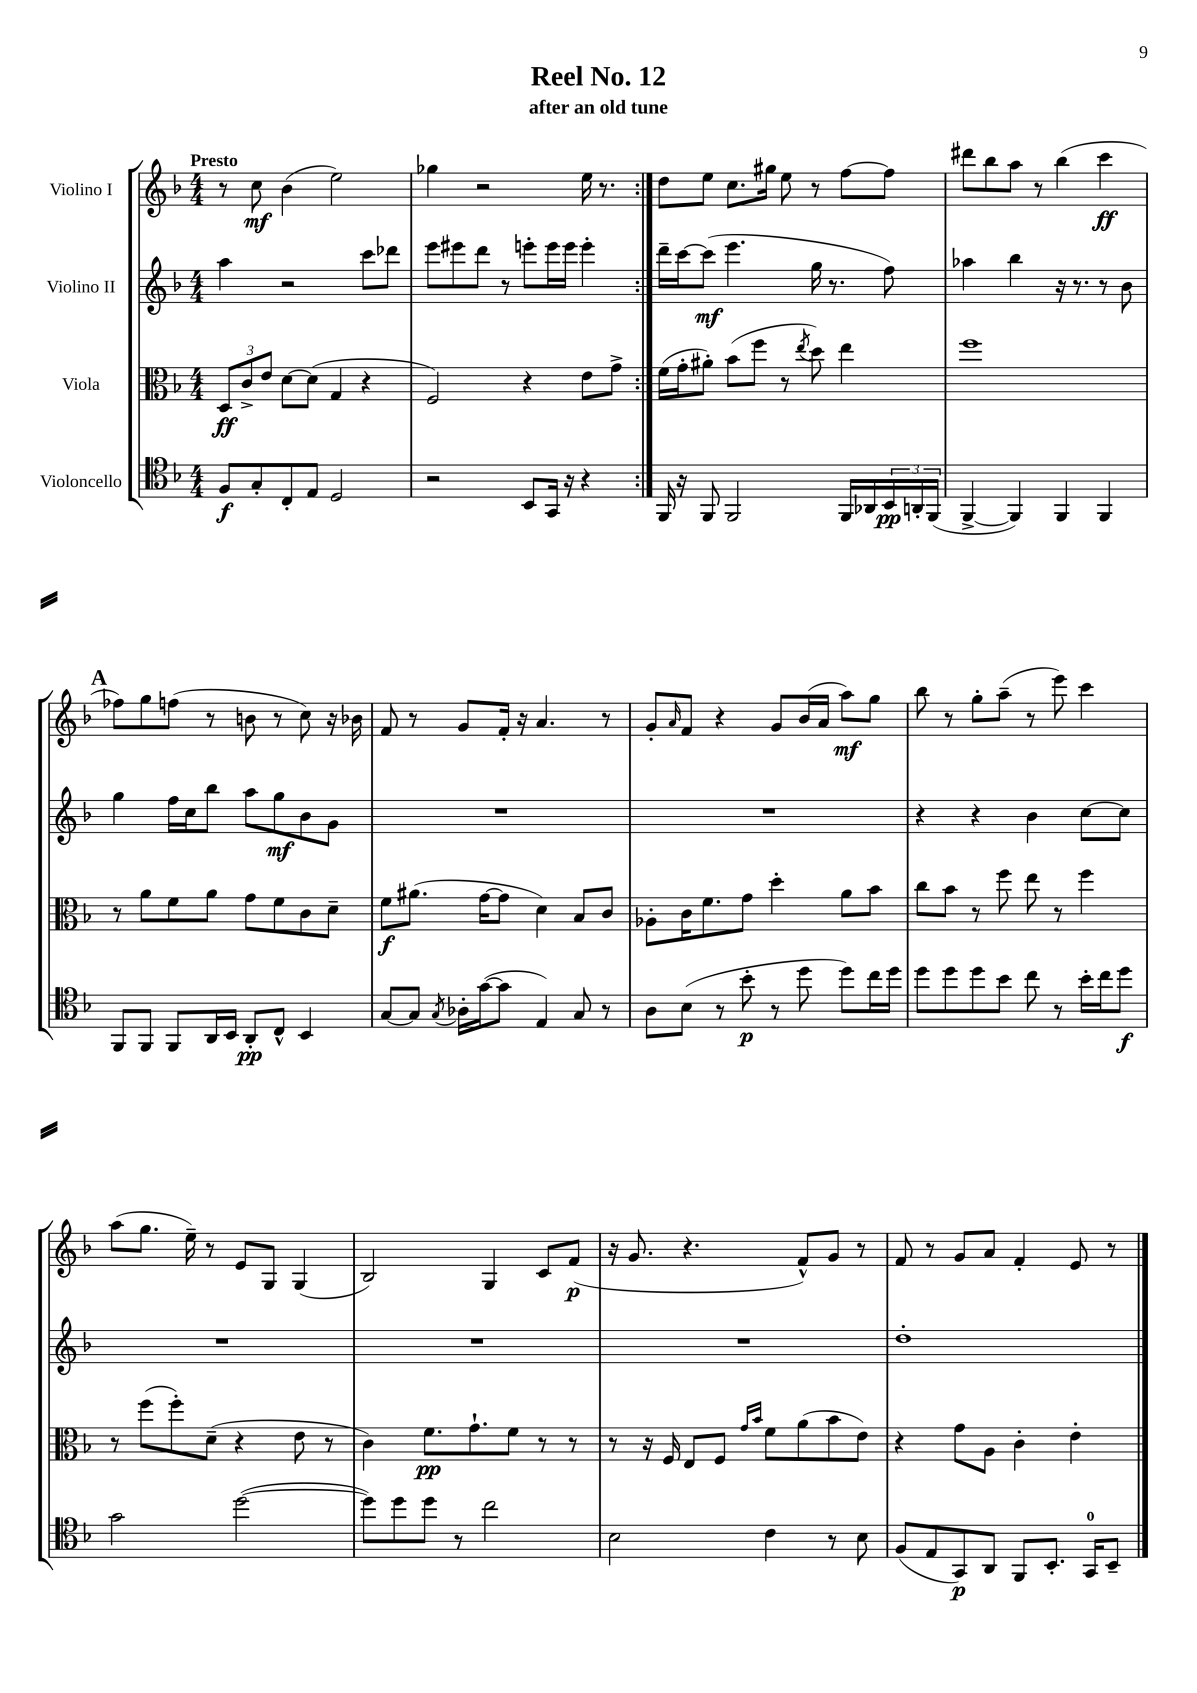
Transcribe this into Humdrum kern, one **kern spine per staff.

**kern	**kern	**kern	**kern
*staff4	*staff3	*staff2	*staff1
*clefC4	*clefC3	*clefG2	*clefG2
*k[b-]	*k[b-]	*k[b-]	*k[b-]
*M4/4	*M4/4	*M4/4	*M4/4
8F	12D	4aa	8r
.	12c^	.	.
8G'	.	.	8cc
.	12e	.	.
8C'	[8d	2r	(4b-
8E	(8d]	.	.
2D	4G	.	2ee)
.	4r	8ccc	.
.	.	8ddd-	.
=	=	=	=
2r	2F)	8eee	4gg-
.	.	8eee#	.
.	.	8ddd	2r
.	.	8r	.
8BB-	4r	8eee'	.
16GG	.	16eee	.
16r	.	16eee	.
4r	8e	4eee'	16ee
.	.	.	8.r
.	8g^	.	.
=:|!	=:|!	=:|!	=:|!
16FF	(16f	16ddd~	8dd
16r	16g'	[16ccc	.
8FF	8a#')	(8ccc]	8ee
2FF	(8b-	4.eee	8.cc
.	8ff	.	.
.	.	.	16gg#
.	8r	.	8ee
.	8qee	.	.
.	8dd)	16gg	8r
.	.	8.r	.
16FF	4ee	.	[8ff
16AA-	.	.	.
24BB-	.	8ff)	8ff]
24AA'	.	.	.
(24FF	.	.	.
=	=	=	=
[4FF^	1ff	4aa-	8ddd#
.	.	.	8bb-
4FF])	.	4bb-	8aa
.	.	.	8r
4FF	.	16r	(4bb-
.	.	8.r	.
4FF	.	8r	4ccc
.	.	8b-	.
=	=	=	=
8FF	8r	4gg	8ff-)
8FF	8a	.	8gg
8FF	8f	16ff	(8ff
.	.	16cc	.
16AA	8a	8bb-	8r
16BB-	.	.	.
8AA'	8g	8aa	8b
8C^^	8f	8gg	8r
4BB-	8c	8b-	8cc)
.	8d~	8g	16r
.	.	.	16b-
=	=	=	=
[8G	8f	1r	8f
8G]	(8.a#	.	8r
8qG	.	.	.
16A-'	.	.	8g
([16g	[16g	.	.
8g]	8g]	.	16f'
.	.	.	16r
4E)	4d)	.	4.a
8G	8B-	.	.
8r	8c	.	8r
=	=	=	=
8A	8A-'	1r	8g'
.	.	.	16qqa
(8B-	16c	.	8f
.	8.f	.	.
8r	.	.	4r
8b-'	8g	.	.
8r	4dd'	.	8g
8dd	.	.	(16b-
.	.	.	16a
8dd)	8a	.	8aa)
16cc	8b-	.	8gg
16dd	.	.	.
=	=	=	=
8dd	8cc	4r	8bb-
8dd	8b-	.	8r
8dd	8r	4r	8gg'
8b-	8ff	.	(8aa~
8cc	8ee	4b-	8r
8r	8r	.	8eee)
16b-'	4ff	[8cc	4ccc
16cc	.	.	.
8dd	.	8cc]	.
=	=	=	=
2g	8r	1r	(8aa
.	(8ff	.	8.gg
.	8ff')	.	.
.	.	.	16ee~)
.	(8d~	.	8r
([2dd	4r	.	8e
.	.	.	8G
.	8e	.	(4G
.	8r	.	.
=	=	=	=
8dd])	4c)	1r	2B-)
8dd	.	.	.
8dd	8.f	.	.
8r	.	.	.
.	8.g`	.	.
2cc	.	.	4G
.	8f	.	.
.	8r	.	8c
.	8r	.	(8f
=	=	=	=
2B-	8r	1r	16r
.	.	.	8.g
.	16r	.	.
.	16F	.	.
.	8E	.	4.r
.	8F	.	.
.	16qqg	.	.
.	16qqb-	.	.
4c	8f	.	.
.	(8a	.	8f^^)
8r	8b-	.	8g
8B-	8e)	.	8r
=	=	=	=
(8F	4r	1dd'	8f
8E	.	.	8r
8GG)	8g	.	8g
8AA	8A	.	8a
8FF	4c'	.	4f'
8.BB-'	.	.	.
.	4e'	.	8e
16GG	.	.	.
8BB-~	.	.	8r
==	==	==	==
*-	*-	*-	*-
